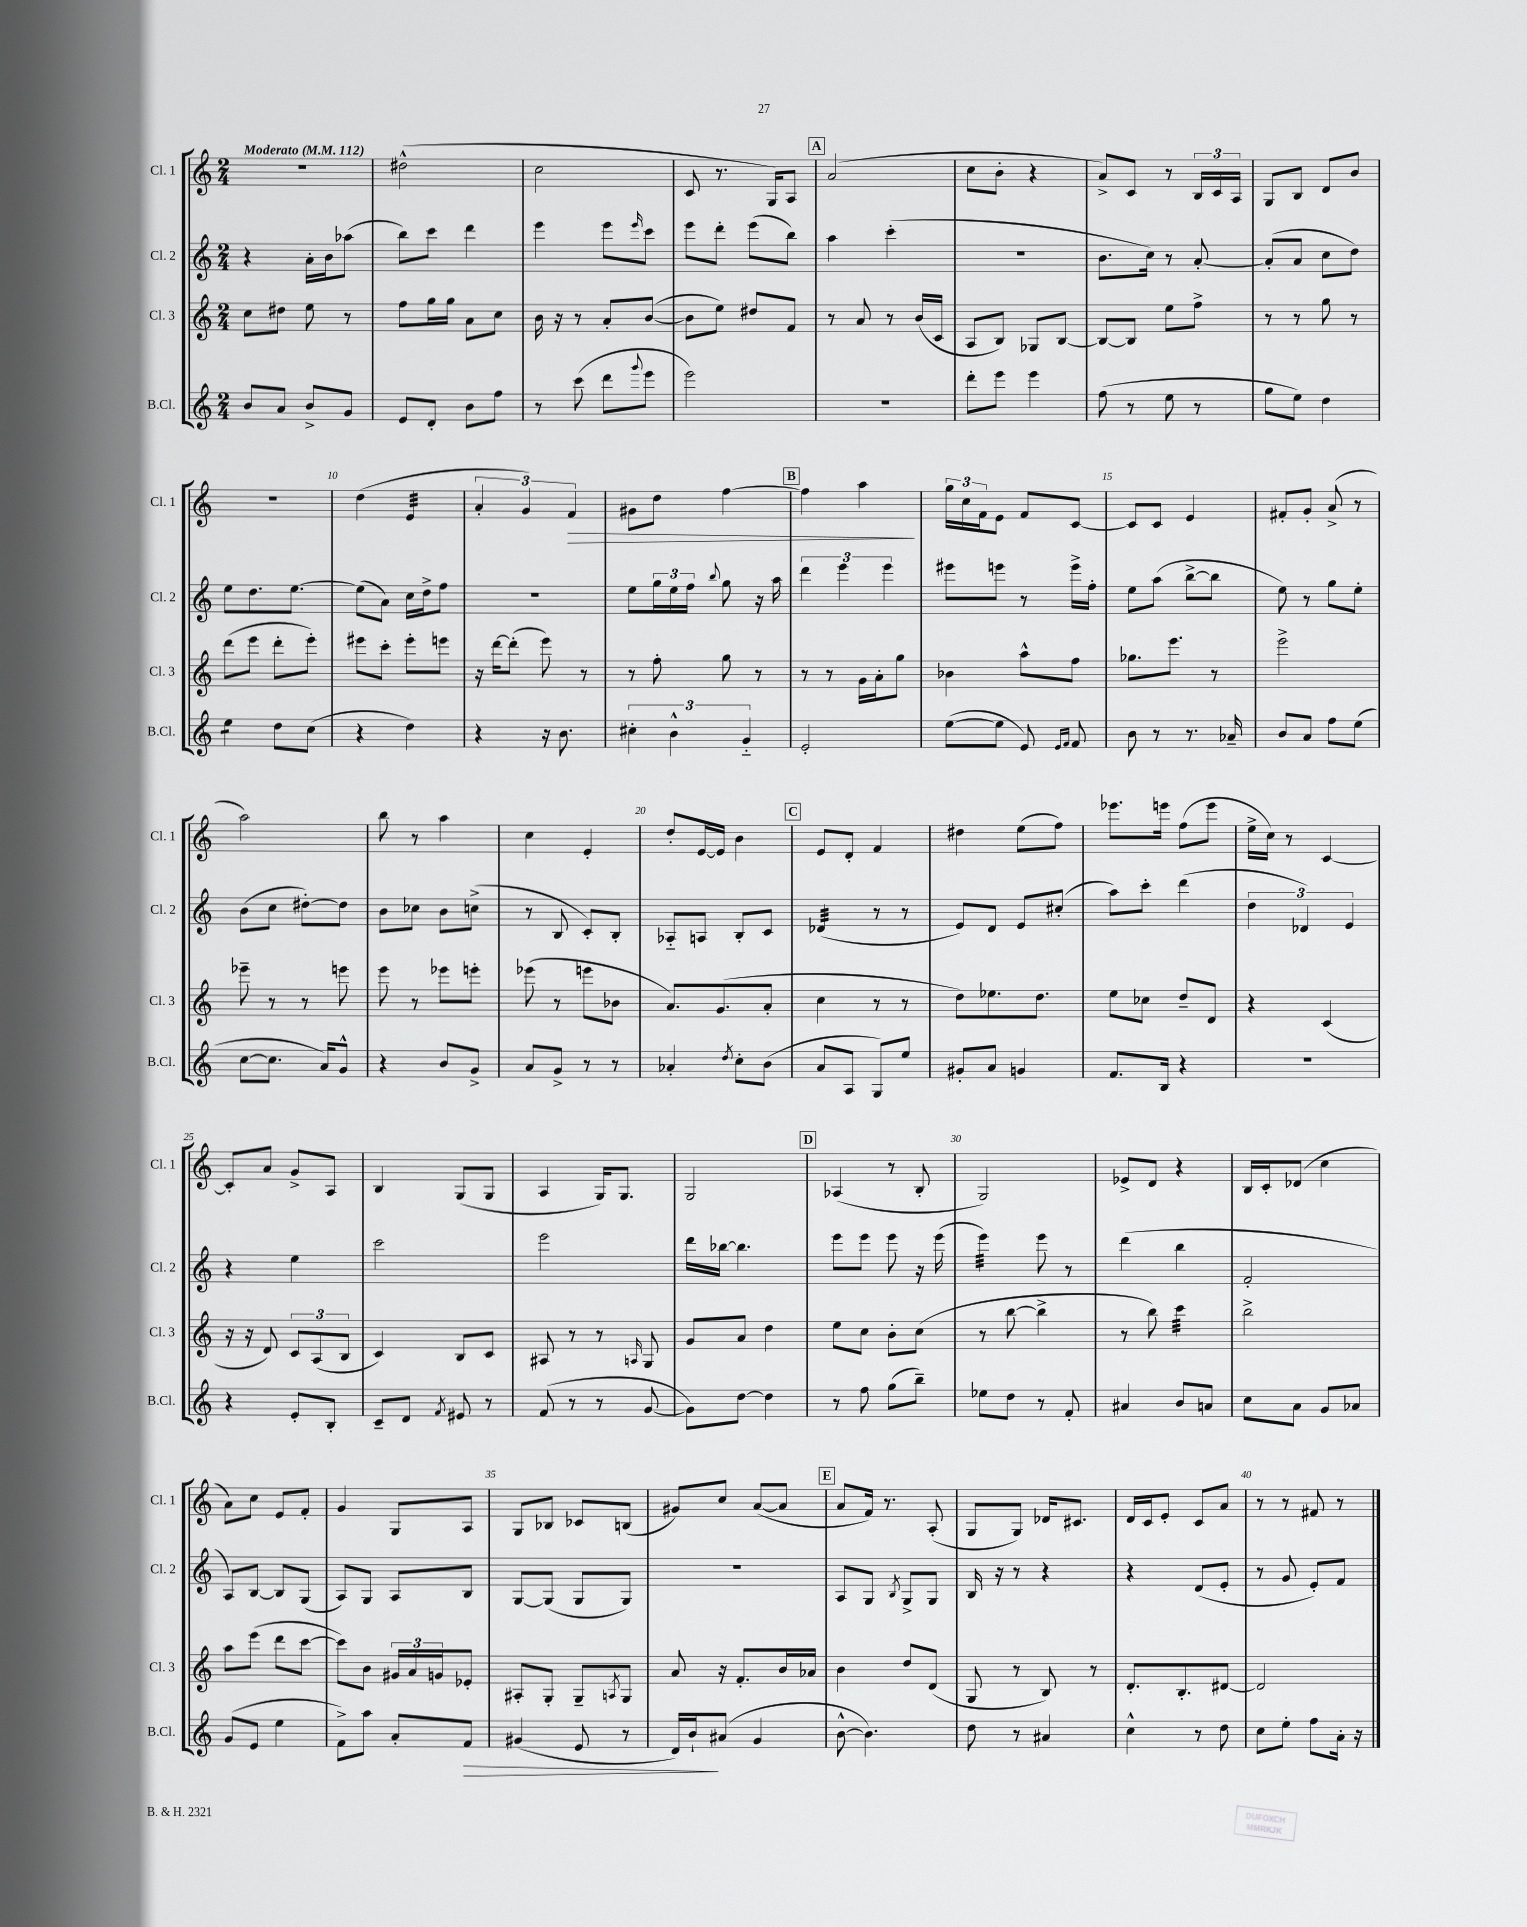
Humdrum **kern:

**kern	**kern	**kern	**kern
*staff4	*staff3	*staff2	*staff1
*clefG2	*clefG2	*clefG2	*clefG2
*k[]	*k[]	*k[]	*k[]
*M2/4	*M2/4	*M2/4	*M2/4
*MM112	*MM112	*MM112	*MM112
8b	8cc	4r	2r
8a	8dd#	.	.
8b^	8ee	16a'	.
.	.	16b	.
8g	8r	(8aa-	.
=	=	=	=
8e	8ff	8bb)	(2dd#^^
8d'	16gg	8ccc	.
.	16gg	.	.
8b	8a	4ddd	.
8ff	8cc	.	.
=	=	=	=
8r	16b	4eee	2cc
.	16r	.	.
(8ccc	8r	.	.
8ddd	8a'	8eee	.
8qqggg	.	16qqeee	.
8eee	([8b	8ccc	.
=	=	=	=
2eee)	8b]	8eee	8c
.	8ee)	8ddd'	8.r
.	8dd#	(8eee	.
.	.	.	16G)
.	8f	8bb)	8A
=	=	=	=
2r	8r	4aa	(2a
.	8a	.	.
.	8r	(4ccc'	.
.	(16b	.	.
.	16c	.	.
=	=	=	=
8ddd'	8A	2r	8cc
8eee	8B)	.	8b'
4eee	8G-	.	4r
.	[8B	.	.
=	=	=	=
(8ff	8B_	8.b	8a^)
8r	8B]	.	8c
.	.	16cc)	.
8ee	8ee	8r	8r
8r	8ff^	[8a'	24B
.	.	.	24c
.	.	.	24A
=	=	=	=
8gg	8r	(8a']	8G
8ee)	8r	8a	8B
4dd	8gg	8cc	8d
.	8r	8dd)	8b
=	=	=	=
4ee	(8ddd	8ee	2r
.	8eee	8.dd	.
8dd	8ddd'	.	.
.	.	[8.ee	.
(8cc	8eee')	.	.
=	=	=	=
4r	8eee#	(8ee]	(4dd
.	8ccc'	8a)	.
4dd)	8eee#'	16cc	4e
.	.	16dd^	.
.	8eee	8ff	.
=	=	=	=
4r	16r	2r	6a'
.	[16ddd	.	.
.	(8ddd']	.	.
.	.	.	6g)
16r	8eee)	.	.
8.b	.	.	.
.	.	.	6f
.	8r	.	.
=	=	=	=
6cc#'	8r	8ee	8g#
.	8ff'	24gg	8dd
6b^^	.	24ee	.
.	.	24ff	.
.	.	8qqbb	.
.	8gg	8gg	[4ff
6g'~	.	.	.
.	8r	16r	.
.	.	16aa	.
=	=	=	=
2e'	8r	6ddd	4ff]
.	8r	.	.
.	.	6eee	.
.	16g	.	4aa
.	16a'	.	.
.	.	6eee	.
.	8gg	.	.
=	=	=	=
([8ee	4b-	8eee#	24gg
.	.	.	24cc
.	.	.	24f
8ee]	.	8eee	8e
8e)	8aa^^	8r	8f
16qqe	.	.	.
16qqf	.	.	.
8f	8ff	16eee^	[8c
.	.	16ff'	.
=	=	=	=
8b	8.gg-	8ee	8c]
8r	.	(8aa	8c
.	8.eee	.	.
8.r	.	[8bb^	4e
.	8r	8bb]	.
16a-~	.	.	.
=	=	=	=
8b	2eee^	8ee)	8f#'
8a	.	8r	8g'
8ff	.	8gg	(8a^
(8ee	.	8ee'	8r
=	=	=	=
[8cc	8eee-~	(8b	2aa)
8.cc]	8r	8cc	.
.	8r	[8dd#')	.
16a)	.	.	.
8g^^	8eee	8dd#]	.
=	=	=	=
4r	8eee	8b	8bb
.	8r	8cc-	8r
8b	8eee-	8b	4aa
8g^	8eee'	(8cc^	.
=	=	=	=
8a	(8eee-	8r	4cc
8g^	8r	8B	.
8r	8eee	8c')	4e'
8r	8b-	8B'	.
=	=	=	=
4a-'	8.a)	8A-'~	8dd'
.	.	8A	[16e
.	(8.g	.	16e]
8qdd	.	.	.
8cc'	.	8B'	4b
(8b	8a'	8c	.
=	=	=	=
8a	4cc	(4d-	8e
8A	.	.	8d'
8G)	8r	8r	4f
8ee	8r	8r	.
=	=	=	=
8g#'	8dd)	8e)	4dd#
8a	8.ee-	8d	.
4g	.	8e	(8ee
.	8.dd	.	.
.	.	(8cc#'	8ff)
=	=	=	=
8.f	8ee	8aa)	8.eee-
.	8cc-	8ccc'	.
16B	.	.	16eee
4r	8dd~	(4ddd	(8ff
.	8d	.	8eee
=	=	=	=
2r	4r	6dd	16ee^
.	.	.	16cc)
.	.	.	8r
.	.	6d-)	.
.	(4c	.	[4c
.	.	6e	.
=	=	=	=
4r	16r	4r	8c']
.	16r	.	.
.	8d)	.	8a
8e'	12c	4ee	8g^
.	(12A	.	.
8B'	.	.	8A
.	12B	.	.
=	=	=	=
8c~	4c)	2ccc	4B
8d	.	.	.
8qf	.	.	.
8e#	8B	.	(8G
8r	8c	.	8G
=	=	=	=
(8f	8A#	2eee	4A
8r	8r	.	.
8r	8r	.	16G)
.	.	.	8.G
.	16qqA	.	.
[8g	8G	.	.
=	=	=	=
8g])	8g	16ddd	2G
.	.	[16bb-	.
[8dd	8a	4.bb-]	.
4dd]	4dd	.	.
=	=	=	=
8r	8ee	8eee	(4A-
8ff	8cc	8eee	.
(8gg	8b'	8eee	8r
8bb~)	(8cc	16r	8B'
.	.	(16eee	.
=	=	=	=
8ee-	8r	4eee)	2G)
8dd	[8bb	.	.
8r	4bb^]	8eee	.
8f'	.	8r	.
=	=	=	=
4a#	8r	(4ddd	8e-^
.	8bb)	.	8d
8b	4ccc	4bb	4r
8a	.	.	.
=	=	=	=
8cc	2bb^	2f'	16B
.	.	.	16c'
8a	.	.	(8d-
8g	.	.	4cc
8a-	.	.	.
=	=	=	=
(8g	8aa	8A)	8a)
8e	(8eee	[8B	8cc
4ee	8ddd	8B]	8e
.	[8ccc	(8G	8f'
=	=	=	=
8f^)	8ccc])	8A)	4g
8aa	8b	8G	.
8a'	24g#	8A	8G
.	24a	.	.
.	24g	.	.
8f	8e-'	8B	8A
=	=	=	=
(4g#	8A#'	[8G	8G
.	8G'	(8G]	8B-
8e	8G~	8G	8c-
.	8qA	.	.
8r	8G	8G)	(8B
=	=	=	=
16d)	8a	2r	8g#)
16b`	.	.	.
(8a#	16r	.	8cc
.	8.f'	.	.
4g	.	.	([8a
.	16b	.	8a]
.	16a-	.	.
=	=	=	=
[8b^^	4b	8A	8a
4.b])	.	8G	16f)
.	.	.	8.r
.	.	8qB	.
.	8dd	8G^	.
.	(8d	8G	(8A'
=	=	=	=
8dd	8G	16B	8G
.	.	16r	.
8r	8r	8r	8G)
4a#	8B)	4r	16d-
.	.	.	8.c#
.	8r	.	.
=	=	=	=
4cc^^	8.d'	4r	16d
.	.	.	16c
.	.	.	8e'
.	8.B'	.	.
8r	.	(8d	8c
8dd	[8d#	8e'	8a
=	=	=	=
8cc	2d#]	8r	8r
8ee'	.	8g	8r
8ff	.	8e')	8f#
16a'	.	8f	8r
16r	.	.	.
==	==	==	==
*-	*-	*-	*-
